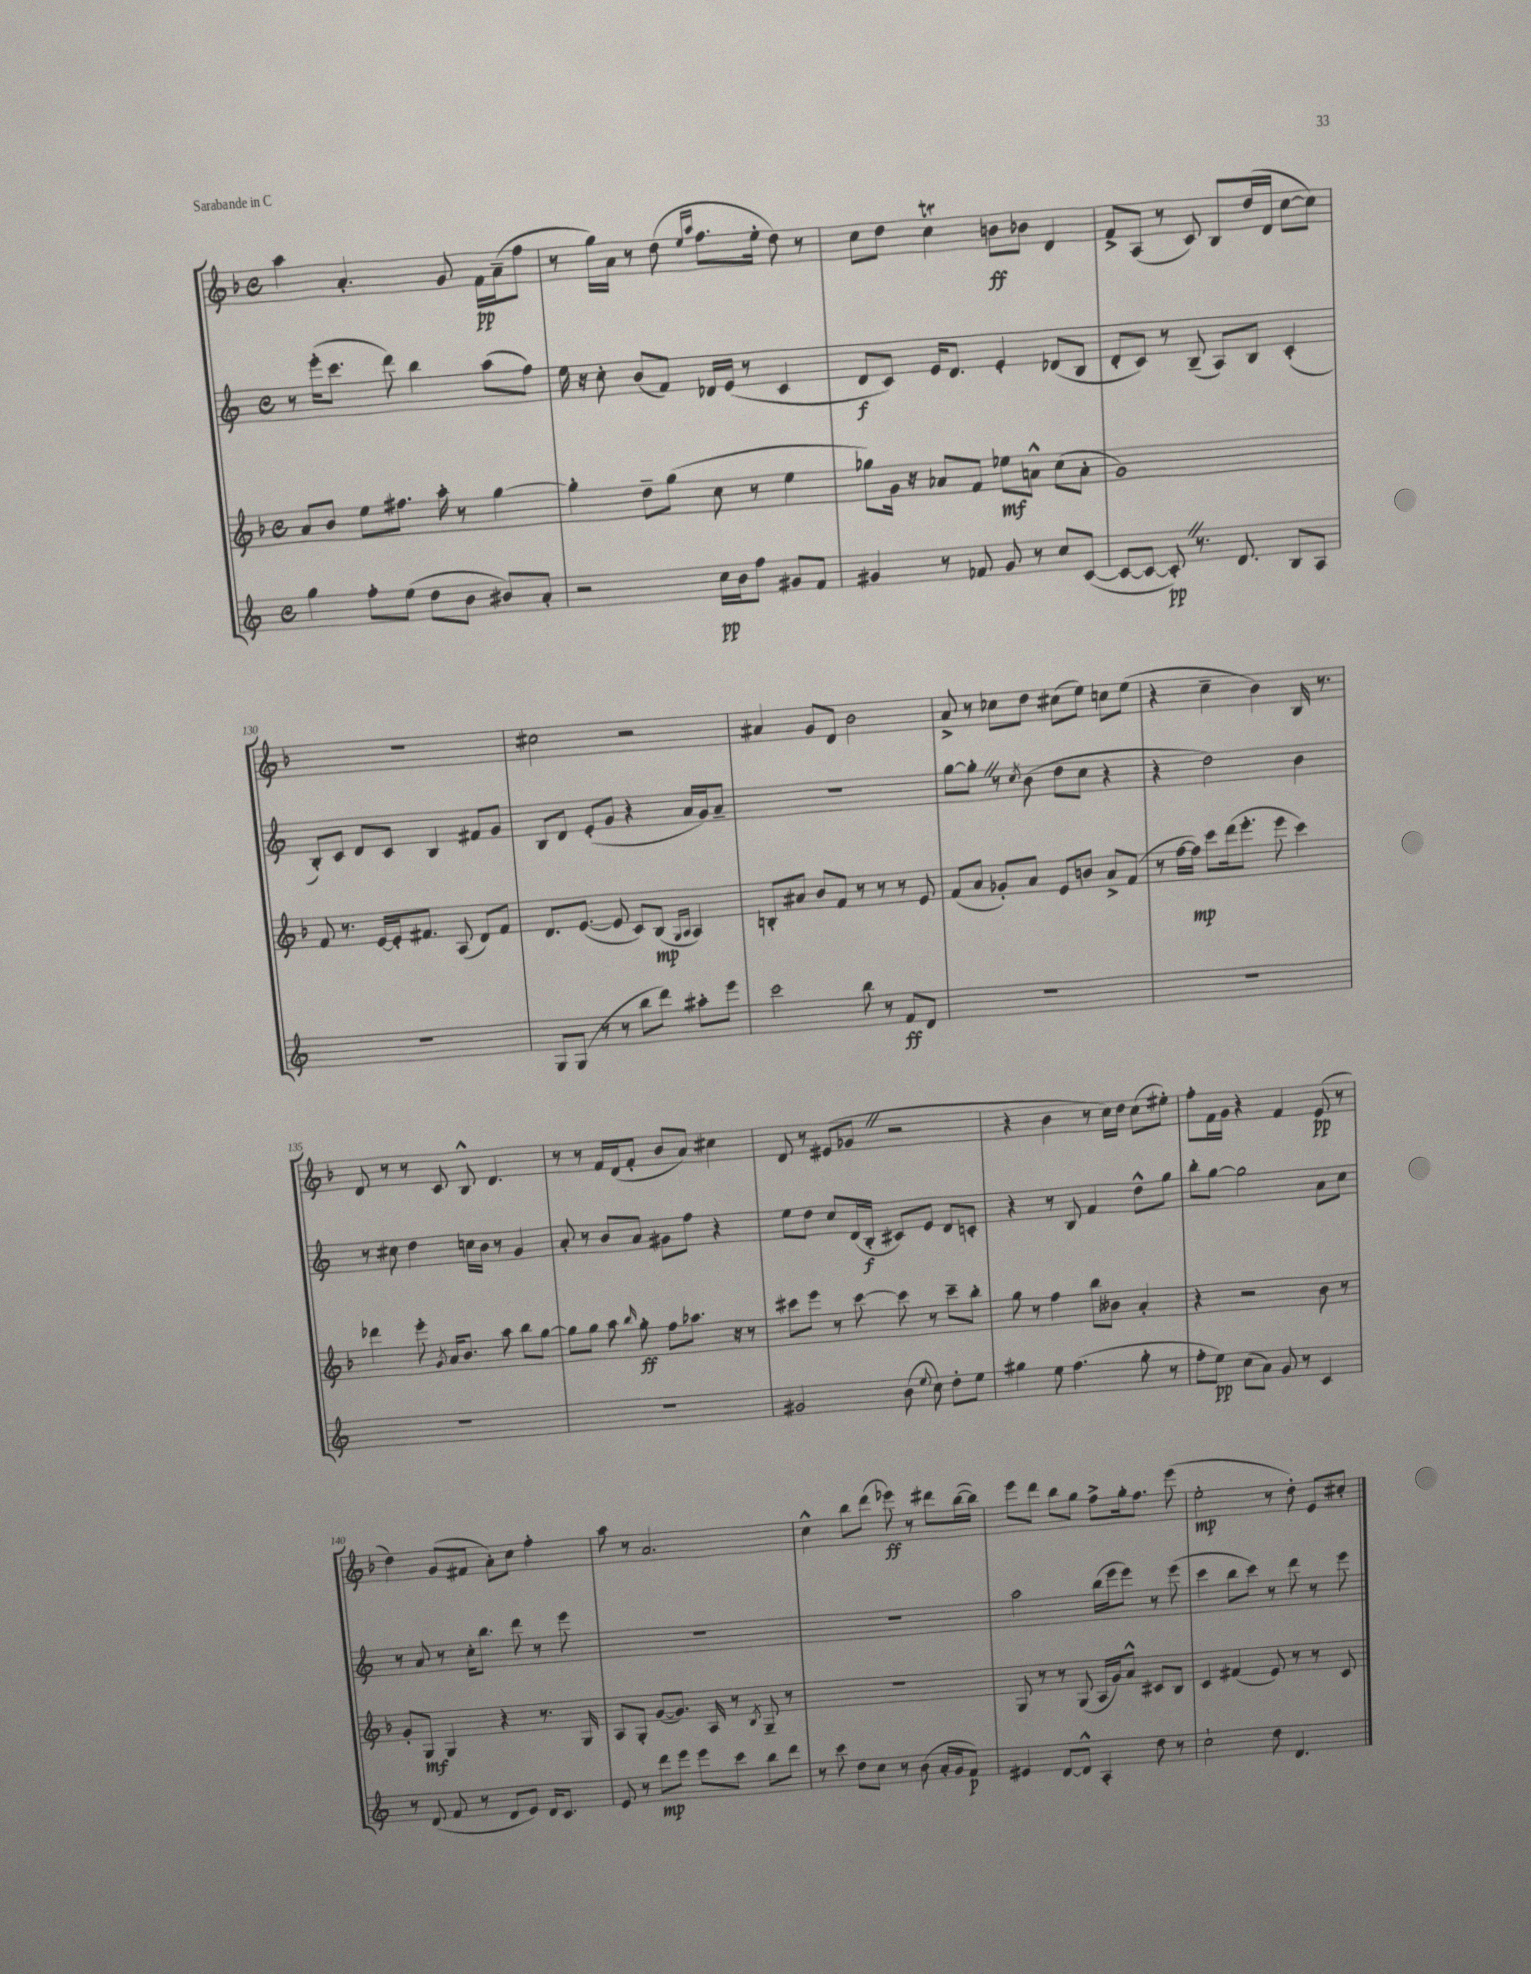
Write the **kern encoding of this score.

**kern	**dynam	**kern	**dynam	**kern	**dynam	**kern	**dynam
*part4	*part4	*part3	*part3	*part2	*part2	*part1	*part1
*staff4	*staff4	*staff3	*staff3	*staff2	*staff2	*staff1	*staff1
*clefG2	*	*clefG2	*	*clefG2	*	*clefG2	*
*k[]	*	*k[b-]	*	*k[]	*	*k[b-]	*
*M4/4	*	*M4/4	*	*M4/4	*	*M4/4	*
*met(c)	*	*met(c)	*	*met(c)	*	*met(c)	*
=126	=126	=126	=126	=126	=126	=126	=126
4gg\	.	8a/L	.	8r	.	4aa\	.
.	.	8b-/J	.	(16eee'\KL	.	.	.
.	.	.	.	8.ccc\J	.	.	.
8ff'\L	.	8ee\L	.	.	.	4.a'/	.
(8ee\J	.	8.ff#X\J	.	8ddd\)	.	.	.
8dd\L	.	.	.	4bb\	.	.	.
.	.	16aa'\	.	.	.	.	.
8b\J	.	8r	.	.	.	8g/	.
8b#X/L)	.	[4gg\	.	(8aa\L	.	16f\LL	pp
.	.	.	.	.	.	(16a~\J	.
8a'/J	.	.	.	8ff\J)	.	8ff\J	.
=127	=127	=127	=127	=127	=127	=127	=127
2r	.	4gg'\]	.	16ee\	.	8r	.
.	.	.	.	16r	.	.	.
.	.	.	.	8cc'\	.	16gg\LL)	.
.	.	.	.	.	.	16a\JJ	.
.	.	8dd~\L	.	(8b/L	.	8r	.
.	.	(8gg\J	.	8f/J)	.	(8dd\	.
.	.	.	.	.	.	16qqee/LL	.
.	.	.	.	.	.	16qqaa/JJ	.
16cc\LL	pp	8cc\	.	16d-X/LL	.	8.ff\L	.
16b\J	.	.	.	(16e/JJ	.	.	.
8ff\J	.	8r	.	8r	.	.	.
.	.	.	.	.	.	16ee'\Jk	.
8g#X/L	.	4ee\	.	4c/	.	8dd\)	.
8f/J	.	.	.	.	.	8r	.
=128	=128	=128	=128	=128	=128	=128	=128
4g#X/	.	8gg-X\L)	.	8d/L	f	8cc\L	.
.	.	16g\Jk	.	8c/J)	.	8dd\J	.
.	.	16r	.	.	.	.	.
8r	.	8a-X/L	.	16e/KL	.	4ccT\	.
.	.	.	.	8.d/J	.	.	.
8f-X/	.	8f/J	.	.	.	.	.
8g#/	.	8ee-X\L	mf	4e'/	.	8bn\L	ff
8r	.	8an^^\J	.	.	.	8b-X\J	.
8cc/L	.	(8cc\L	.	(8d-X/L	.	4d/	.
([8c/J	.	8a'\J	.	8B/J	.	.	.
=129	=129	=129	=129	=129	=129	=129	=129
8c/L_	.	1g)	.	8d'/L	.	8f^/L	.
8c/J_	.	.	.	8c/J)	.	(8A/J	.
8c'Z/])	pp	.	.	8r	.	8r	.
8.r	.	.	.	(8B~/	.	8c/)	.
.	.	.	.	8A/L)	.	8B-/L	.
8.d/	.	.	.	.	.	.	.
.	.	.	.	8B/J	.	(16dd/L	.
.	.	.	.	.	.	16d/JJ	.
8B/L	.	.	.	(4c'/	.	[8cc\L	.
8A/J	.	.	.	.	.	8cc\J])	.
!!LO:LB:g=z
=130	=130	=130	=130	=130	=130	=130	=130
1r	.	8f/	.	8B'/L)	.	1r	.
.	.	8.r	.	8c/J	.	.	.
.	.	.	.	8d/L	.	.	.
.	.	[16e/LL	.	.	.	.	.
.	.	16e'/J]	.	8c/J	.	.	.
.	.	8.f#X/J	.	.	.	.	.
.	.	.	.	4B/	.	.	.
.	.	(8A/	.	.	.	.	.
.	.	8d/L)	.	8f#X/L	.	.	.
.	.	8f#/J	.	8g/J	.	.	.
=131	=131	=131	=131	=131	=131	=131	=131
8G/L	.	8.d/L	.	8B/L	.	2cc#X\	.
(8G/J	.	.	.	8d/J	.	.	.
.	.	([8.e/J	.	.	.	.	.
8r	.	.	.	(8e'/L	.	.	.
8r	.	8e/]	.	8g/J	.	.	.
8bb\L	.	8c/L)	.	4r	.	2r	.
8ddd\J)	.	(8B-/J	mp	.	.	.	.
.	.	16qqG/LL	.	.	.	.	.
.	.	16qqA/JJ	.	.	.	.	.
8aa#X'\L	.	4A/)	.	16a/LL	.	.	.
.	.	.	.	16g/J)	.	.	.
8eee\J	.	.	.	8a~/J	.	.	.
=132	=132	=132	=132	=132	=132	=132	=132
2ccc\	.	8Bn'/L	.	1r	.	4a#X/	.
.	.	8a#X/J	.	.	.	.	.
.	.	8b-/L	.	.	.	8g/L	.
.	.	8f/J	.	.	.	8d/J	.
8bb\	.	8r	.	.	.	2b-\	.
8r	.	8r	.	.	.	.	.
8f/L	ff	8r	.	.	.	.	.
8d/J	.	8e/	.	.	.	.	.
=133	=133	=133	=133	=133	=133	=133	=133
1r	.	(8f/L	.	[8gg\L	.	8a^/	.
.	.	8a/J	.	8gg'Z\J]	.	8r	.
.	.	8g-X'/L)	.	8r	.	8cc-X\L	.
.	.	.	.	8qcc/	.	.	.
.	.	8a/J	.	(8b\	.	8dd\J	.
.	.	8e/L	.	8dd\L	.	(8cc#X\L	.
.	.	8bn/J	.	8cc\J	.	8ee\J)	.
.	.	8a^/L	.	4r	.	8ccn\L	.
.	.	(8f/J	.	.	.	(8ee\J	.
=134	=134	=134	=134	=134	=134	=134	=134
1r	.	8r	.	4r	.	4r	.
.	.	[16ff\LL	.	.	.	.	.
.	.	16ff\JJ])	mp	.	.	.	.
.	.	8ccc\L	.	2dd\)	.	4cc~\	.
.	.	(16ddd\k	.	.	.	.	.
.	.	8.eee'\J	.	.	.	.	.
.	.	.	.	.	.	4b-\)	.
.	.	8eee\	.	.	.	.	.
.	.	4ccc\)	.	4b\	.	16B-/	.
.	.	.	.	.	.	8.r	.
!!LO:LB:g=z
=135	=135	=135	=135	=135	=135	=135	=135
1r	.	4ddd-X\	.	8r	.	8d/	.
.	.	.	.	8cc#X\	.	8r	.
.	.	8eee'\	.	4dd\	.	8r	.
.	.	8qg/	.	.	.	.	.
.	.	16a/KL	.	.	.	8c/	.
.	.	8.b-/J	.	.	.	.	.
.	.	.	.	16ccn\LL	.	8B-^^/	.
.	.	.	.	16b\JJ	.	.	.
.	.	8aa\	.	8r	.	4.d/	.
.	.	8bb-\L	.	4g/	.	.	.
.	.	[8gg\J	.	.	.	.	.
=136	=136	=136	=136	=136	=136	=136	=136
1r	.	8gg\L]	.	8a'/	.	8r	.
.	.	8gg\J	.	8r	.	8r	.
.	.	8aa\	.	8b/L	.	16f/LL	.
.	.	.	.	.	.	(16d/J	.
.	.	16qqbb-/	.	.	.	.	.
.	.	8gg'\	ff	8a/J	.	8f'/J	.
.	.	8ff\L	.	8g#X\L	.	8b-/L	.
.	.	8.aa-X\J	.	8ff\J	.	8a/J)	.
.	.	.	.	4r	.	4cc#X\	.
.	.	16r	.	.	.	.	.
.	.	8r	.	.	.	.	.
=137	=137	=137	=137	=137	=137	=137	=137
2g#X/	.	8ccc#X\L	.	8ee\L	.	8d/	.
.	.	8eee\J	.	8dd\J	.	8r	.
.	.	8r	.	8cc/L	.	(8e#X/L	.
.	.	[8ccc#\	.	(16d/L	.	8g-XZ/J	.
.	.	.	.	16B'/JJ	f	.	.
(8b\	.	8ccc#\]	.	8c#X/L)	.	2r	.
8qqee/	.	.	.	.	.	.	.
8cc\)	.	8r	.	8e/J	.	.	.
8dd'\L	.	8ccc#~\L	.	8d/L	.	.	.
8ee\J	.	8bb-'\J	.	8cn'/J	.	.	.
=138	=138	=138	=138	=138	=138	=138	=138
4gg#X\	.	8gg\	.	4r	.	4r	.
.	.	8r	.	.	.	.	.
8ee\	.	4ff\	.	8r	.	4b-\	.
(4.ff\	.	.	.	8B/	.	.	.
.	.	8bb-\L	.	4f/	.	8r	.
.	.	8b--X\J	.	.	.	16cc\LL)	.
.	.	.	.	.	.	16dd\JJ	.
8gg#'\	.	4a'/	.	8dd^^\L	.	(8cc\L	.
8r	.	.	.	8gg\J	.	8ee#X'\J)	.
=139	=139	=139	=139	=139	=139	=139	=139
8ff'\L	.	4r	.	8bb'\L	.	8ff'\L	.
8ee\J)	pp	.	.	[8gg\J	.	16f\L	.
.	.	.	.	.	.	16g\JJ	.
(8cc\L	.	2r	.	2gg\]	.	4r	.
8a\J)	.	.	.	.	.	.	.
8g/	.	.	.	.	.	4f/	.
8r	.	.	.	.	.	.	.
4c/	.	8b-\	.	8a\L	.	(8e/	pp
.	.	8r	.	8cc\J	.	8r	.
!!LO:LB:g=z
=140	=140	=140	=140	=140	=140	=140	=140
8r	.	8g'/L	.	8r	.	4dd\)	.
(8d/	.	8G/J	mf	8a/	.	.	.
8f/	.	4G/	.	8r	.	(8g/L	.
8r	.	.	.	16cc'\KL	.	8f#X/J	.
.	.	.	.	8.bb\J	.	.	.
8d/L	.	4r	.	.	.	8a'\L)	.
8e/J)	.	.	.	8ddd\	.	8cc\J	.
16d/KL	.	8.r	.	8r	.	4ff'\	.
8.c/J	.	.	.	.	.	.	.
.	.	.	.	8eee\	.	.	.
.	.	16G/	.	.	.	.	.
=141	=141	=141	=141	=141	=141	=141	=141
8e/	.	8A/L	.	1r	.	8aa\	.
8r	.	8G'/J	.	.	.	8r	.
8ddd\L	mp	([8g/L	.	.	.	2.a/	.
8eee\J	.	8.g/J])	.	.	.	.	.
8eee\L	.	.	.	.	.	.	.
.	.	16A/	.	.	.	.	.
8ccc\J	.	8r	.	.	.	.	.
.	.	8qB-/	.	.	.	.	.
8bb\L	.	8G~/	.	.	.	.	.
8ddd\J	.	8r	.	.	.	.	.
=142	=142	=142	=142	=142	=142	=142	=142
8r	.	1r	.	1r	.	4cc^^\	.
8ccc\	.	.	.	.	.	.	.
8dd\L	.	.	.	.	.	8bb-\L	.
8cc\J	.	.	.	.	.	(8ddd\J	.
8r	.	.	.	.	.	8eee-X\)	ff
(8b\	.	.	.	.	.	8r	.
16a'/LL	.	.	.	.	.	8ddd#X\L	.
16g/J	.	.	.	.	.	.	.
8f/J)	p	.	.	.	.	([16bb-\L	.
.	.	.	.	.	.	16bb-\JJ])	.
=143	=143	=143	=143	=143	=143	=143	=143
4e#X/	.	8G/	.	2aa\	.	8eee\L	.
.	.	8r	.	.	.	8ddd\J	.
[8d/L	.	8r	.	.	.	8bb-\L	.
8d^^/J]	.	(8G/	.	.	.	8gg\J	.
4A'/	.	16A/LL	.	(16bb\LL	.	8ff^\L	.
.	.	16g/J)	.	16eee\J	.	.	.
.	.	8a^^/J	.	8eee\J)	.	16gg'\k	.
.	.	.	.	.	.	8.ff\J	.
8dd\	.	8c#X/L	.	8r	.	.	.
8r	.	8B-/J	.	(8eee\	.	(8eee\	.
=144	=144	=144	=144	=144	=144	=144	=144
2cc`\	.	4c/	.	4ccc\	.	2ee'\	mp
.	.	(4f#X/	.	8bb\L	.	.	.
.	.	.	.	8ccc\J)	.	.	.
8dd\	.	8e/)	.	8r	.	8r	.
4.d/	.	8r	.	8ddd\	.	8dd'\)	.
.	.	8r	.	8r	.	8e/L	.
.	.	8c/	.	8eee\	.	8cc#X'/J	.
==	==	==	==	==	==	==	==
*-	*-	*-	*-	*-	*-	*-	*-
